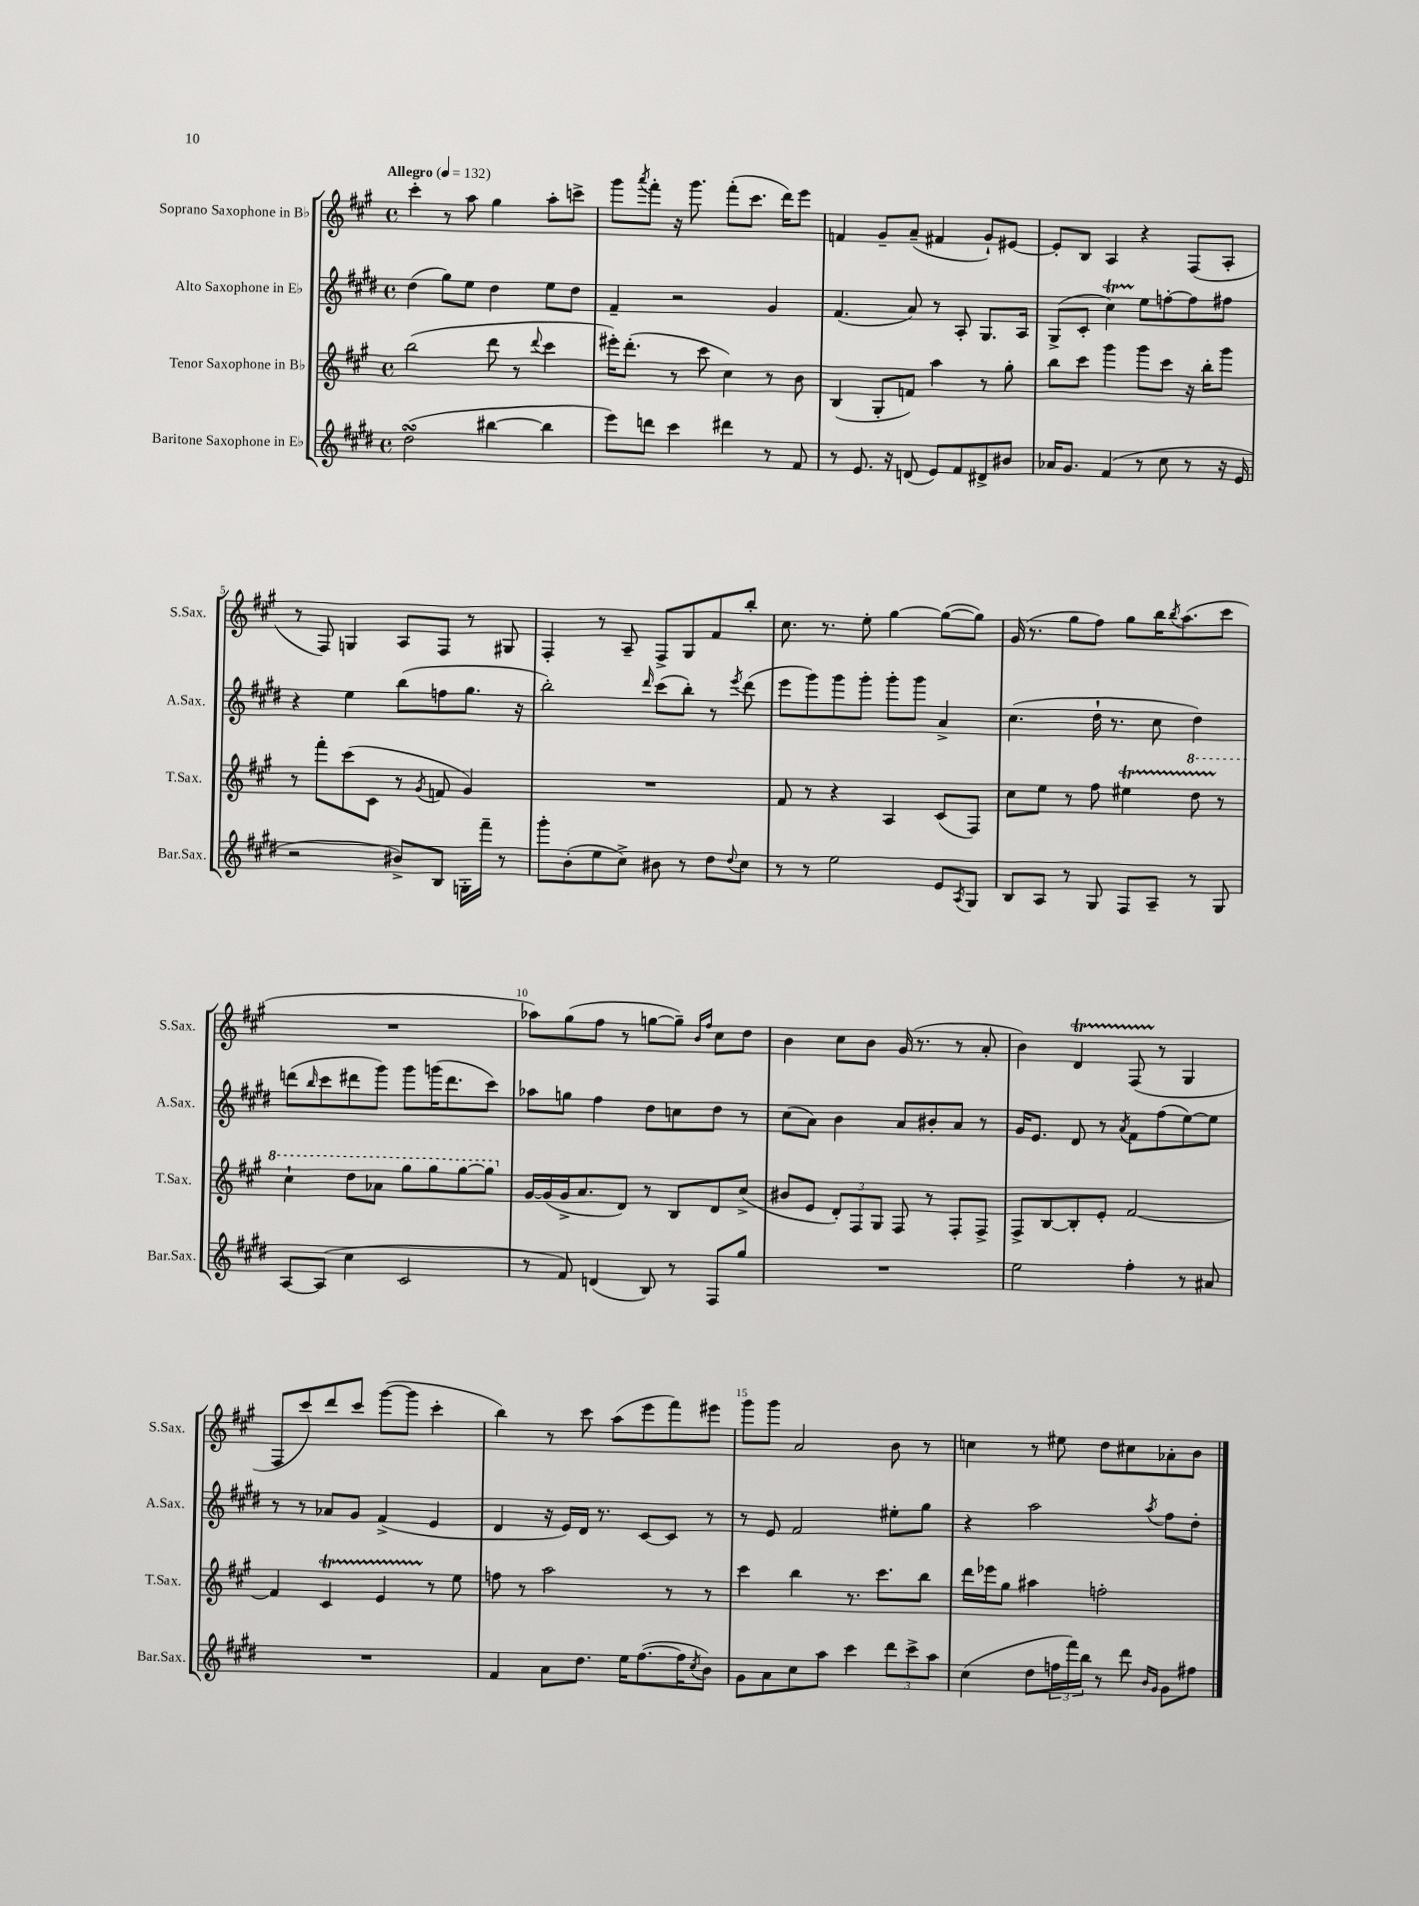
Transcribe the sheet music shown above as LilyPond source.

<<
\new StaffGroup <<
\new Staff = "s0" \with { instrumentName = "Soprano Saxophone in Bb" shortInstrumentName = "S.Sax." } {
    \clef treble \key a \major \defaultTimeSignature \time 4/4 \tempo "Allegro" 4 = 132
    cis'''4-. r8 a''8 gis''4 a''8-. c'''8-> |
    gis'''8 \acciaccatura { a'''8 } fis'''8-. r16 gis'''8. fis'''8-.( cis'''8. d'''16) e'''8 |
    f'4 gis'8-- a'8--( fis'4 gis'8-!) eis'8~ |
    eis'8-. b8 a4 r4 fis8( a8-. |
    r8 fis8) g4 a8 fis8 r8 gis8 |
    fis4-. r8 a8-- fis8-> gis8 fis'8 b''8-. |
    cis''8. r8. e''8-. gis''4~ gis''8~( gis''8) |
    gis'16( r8. gis''8 fis''8) gis''8 b''16 \acciaccatura { b''8 } a''8.( cis'''8 |
    R1 |
    aes''8) gis''8( fis''8 r8 g''8~ g''8--) \grace { b'16 fis''16 } cis''8 d''8 |
    b'4 cis''8 b'8 gis'16( r8. r8 a'8-. |
    b'4) d'4\startTrillSpan fis8( r8\stopTrillSpan gis4 |
    fis8 cis'''8) d'''8 cis'''8 gis'''8~( gis'''8 cis'''4-. |
    b''4) r8 cis'''8 a''8( e'''8 fis'''8) eis'''8 |
    gis'''8 gis'''8 a'2 b'8 r8 |
    c''4 r8 eis''8 d''8 cis''8 aes'8-. b'8 \bar "|." |
}
\new Staff = "s1" \with { instrumentName = "Alto Saxophone in Eb" shortInstrumentName = "A.Sax." } {
    \clef treble \key e \major \defaultTimeSignature \time 4/4
    dis''4( gis''8) e''8 dis''4 e''8 dis''8 |
    fis'4-- r2 gis'4 |
    fis'4.( a'8) r8 a8-. gis8. a16 |
    gis8->( cis'8-. cis''4\startTrillSpan) e''8\stopTrillSpan f''8~-. f''8 fis''8 |
    r4 e''4 b''8( f''8 gis''8. r16 |
    b''2-.) \grace { dis'''16 } cis'''8( b''8-.) r8 \acciaccatura { e'''8 } dis'''8( |
    e'''8 gis'''8) gis'''8 gis'''8-. gis'''8-. gis'''8 a'4-> |
    cis''4.( dis''16-! r8. cis''8 dis''4) |
    d'''8( \grace { b''16 } cis'''8 dis'''8 gis'''8) gis'''8 g'''16( dis'''8. cis'''8) |
    aes''8 g''8 fis''4 dis''8 c''8 dis''8 r8 |
    cis''8( a'8) b'4 a'8 bis'8-. a'8 r8 |
    gis'16 e'8. dis'8 r8 \acciaccatura { a'8 } fis'8 fis''8( e''8~) e''8 |
    r8 r8 aes'8 gis'8 fis'4->( e'4 |
    dis'4 r16 e'16) dis'16 r8. cis'8~ cis'8 r8 |
    r8 e'8 fis'2 eis''8-. gis''8 |
    r4 a''2 \acciaccatura { a''8 } fis''8 dis''8-. \bar "|." |
}
\new Staff = "s2" \with { instrumentName = "Tenor Saxophone in Bb" shortInstrumentName = "T.Sax." } {
    \clef treble \key a \major \defaultTimeSignature \time 4/4
    b''2( d'''8 r8 \appoggiatura { d'''8 } cis'''4 |
    eis'''16-.) d'''8.-.( r8 cis'''8 cis''4) r8 b'8 |
    b4( gis8-. f'8) a''4 r8 gis''8-. |
    b''8 cis'''8 gis'''4 gis'''8 cis'''8 r16 b''16-. gis'''8 |
    r8 fis'''8-. cis'''8( cis'8 r8 \acciaccatura { gis'8 } f'8 gis'4) |
    R1 |
    fis'8 r8 r4 a4 cis'8( fis8) |
    cis''8 e''8 r8 fis''8 eis''4\startTrillSpan \ottava #1 d'''8 r8\stopTrillSpan |
    cis'''4-! d'''8 aes''8 gis'''8 gis'''8 gis'''8~ gis'''8 \ottava #0 |
    gis'16~ gis'16( gis'16-> a'8. d'8) r8 b8 d'8 cis''8->( |
    bis'8 e'8 \tuplet 3/2 { d'8-.) fis8 gis8 } fis8 r8 fis8-. fis8-> |
    fis8-> b8~ b8-. e'8-. fis'2~ |
    fis'4 cis'4\startTrillSpan e'4 r8\stopTrillSpan e''8 |
    f''8 r8 a''2 r8 r8 |
    cis'''4 b''4 r8. cis'''8. b''8 |
    d'''16 ees'''16 gis''8 ais''4 f''2-. \bar "|." |
}
\new Staff = "s3" \with { instrumentName = "Baritone Saxophone in Eb" shortInstrumentName = "Bar.Sax." } {
    \clef treble \key e \major \defaultTimeSignature \time 4/4
    dis''2\turn( bis''4~ bis''4 |
    e'''8) d'''8 cis'''4 dis'''4 r8 fis'8 |
    r8 e'8. r16 d'8( e'8) fis'8 dis'8-> bis'8 |
    aes'16 gis'8. fis'4( r8 cis''8 r8 r16 e'16 |
    r2 bis'8->) b8 g16-. fis'''16-- r8 |
    gis'''8-. b'8-.( e''8 cis''8->) bis'8 r8 dis''8 \appoggiatura { dis''8 } cis''8 |
    r8 r8 e''2 e'8 \acciaccatura { a8 } gis8 |
    b8 a8 r8 gis8 fis8 a8-- r8 gis8 |
    a8~ a8( cis''4 cis'2 |
    r8 fis'8) d'4( b8) r8 fis8 gis''8 |
    R1 |
    e''2 fis''4-. r8 ais'8 |
    R1 |
    fis'4 a'8 dis''8. e''16 fis''8.~( fis''16 \acciaccatura { cis''8 } b'8) |
    gis'8 a'8 cis''8 a''8 cis'''4 \tuplet 3/2 { dis'''8 cis'''8-> a''8 } |
    cis''4( dis''8 \tuplet 3/2 { f''16 fis'''16) b''16 } r8 dis'''8 \grace { b'16 gis'16 } gis'8 fis''8 \bar "|." |
}
>>
>>
\layout { \context { \Score \override BarNumber.break-visibility = ##(#f #t #t) barNumberVisibility = #(every-nth-bar-number-visible 5) } }
